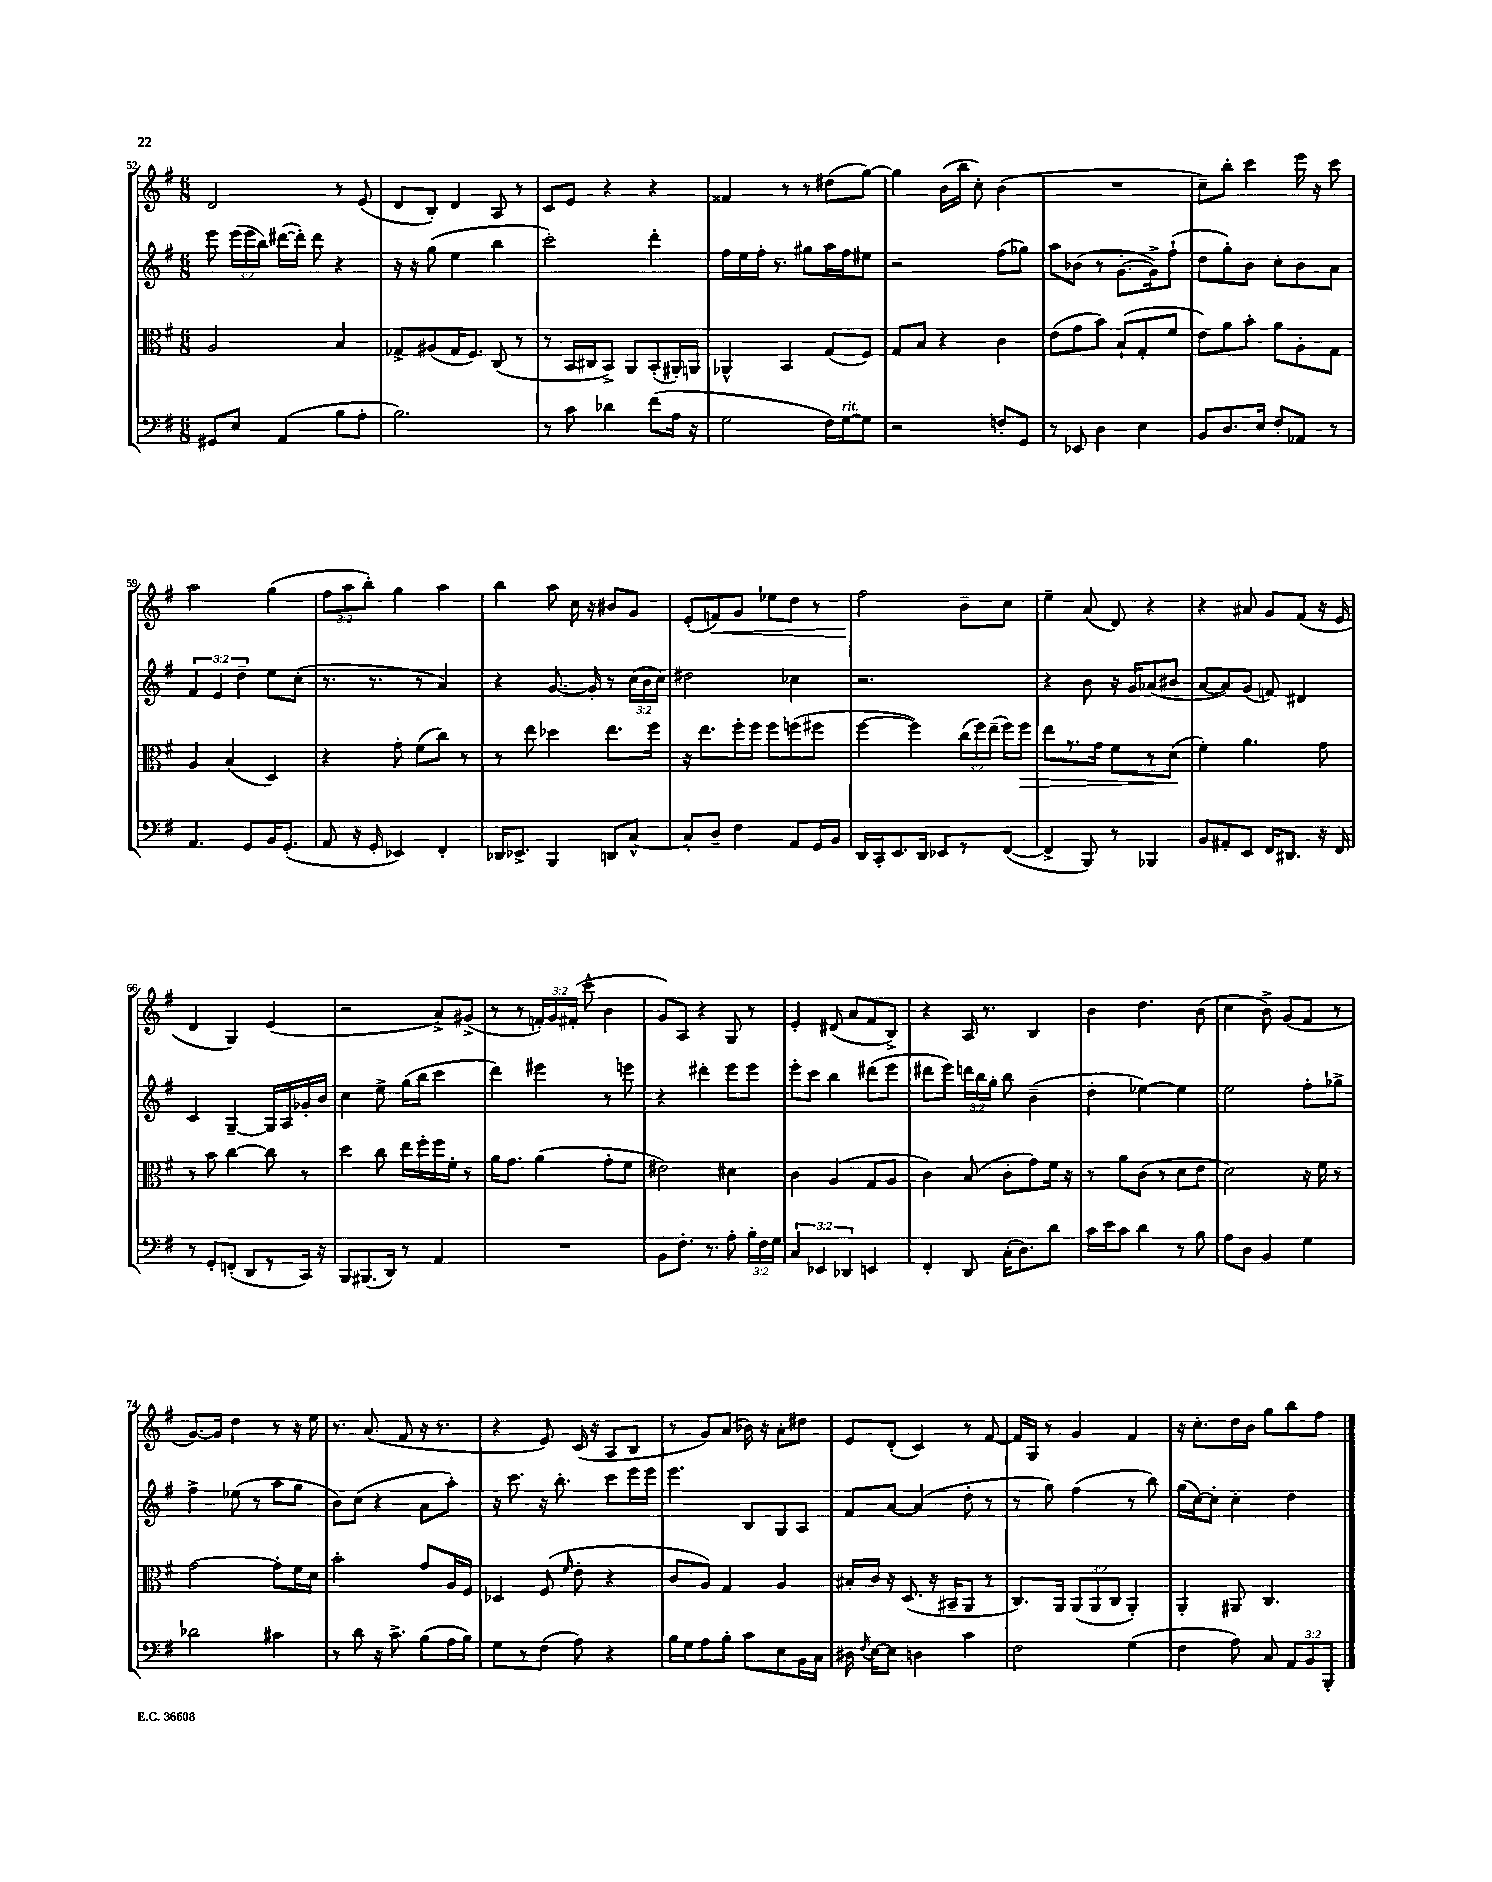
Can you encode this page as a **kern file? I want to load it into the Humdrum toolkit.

**kern	**kern	**kern	**kern
*staff4	*staff3	*staff2	*staff1
*clefF4	*clefC3	*clefG2	*clefG2
*k[f#]	*k[f#]	*k[f#]	*k[f#]
*M6/8	*M6/8	*M6/8	*M6/8
8GG#	2A	8eee	2d
8E	.	(24eee	.
.	.	24eee	.
.	.	24bb)	.
(4AA	.	([16ddd#	.
.	.	16ddd#'])	.
.	.	8ddd#	.
8B	4B	4r	8r
8A'	.	.	(8e
=	=	=	=
2.B)	8G-^	16r	8d
.	.	16r	.
.	(8A#	(8gg	8B')
.	16G-	4ee	4d
.	8.F#)	.	.
.	(8C	4bb	8A
.	8r	.	8r
=	=	=	=
8r	8r	2ccc')	8c
8c	16BB	.	8e
.	16C#	.	.
4d-	8BB^)	.	4r
.	8AA	.	.
(8f#	(8BB'	4ddd'	4r
16A	16AA#')	.	.
16r	16AA	.	.
=	=	=	=
2G	4AA-^^	16ff#	4f##
.	.	16ee	.
.	.	16ff#'	.
.	.	8.r	.
.	4BB	.	8r
.	.	8gg#	8r
16F#)	(8G	16aa	(8dd#
[16G	.	16ff#	.
8G]	8F#)	8ee#	[8gg)
=	=	=	=
2r	8G	2r	4gg]
.	8B	.	.
.	4r	.	(16b
.	.	.	16bb
.	.	.	8cc')
8F'	4c	(8ff#	(4b
8GG	.	8gg-)	.
=	=	=	=
8r	(8e	8aa	2.r
8EE-	8g	(8b-	.
4D	8b)	8r	.
.	(8B`	[8.g'	.
4E	8G'	.	.
.	.	16g^])	.
.	8f#	(8ff#`	.
=	=	=	=
8BB	8e)	8dd	8cc~)
8.D	8a	8gg')	8bb'
.	8b'	8b	4ccc
16E	.	.	.
8F#'	8a	8cc'	.
8AA-	8A'	8b	16eee
.	.	.	16r
8r	8G	8a	8ccc
=	=	=	=
4.AA	4A	6f#	2aa
.	.	6e	.
.	(4B	.	.
.	.	6dd~	.
8GG	.	.	.
16BB	4D)	8ee	(4gg
(8.GG'	.	.	.
.	.	(8cc'	.
=	=	=	=
8AA	4r	8.r	12ff#
.	.	.	12aa
16r	.	.	.
.	.	.	12bb')
16GG'	.	8.r	.
4EE-)	8g'	.	4gg
.	(8f#	8r	.
4FF#'	8cc)	4a)	4aa
.	8r	.	.
=	=	=	=
16DD-	8r	4r	4bb
8.EE-^	.	.	.
.	8ee	.	.
4BBB	4dd-	[8.g	8aa
.	.	.	16cc
.	.	16g']	16r
8DD	8.ee	8r	8b#
[8C^^	.	(24cc	8g
.	.	24b	.
.	16ff#	.	.
.	.	24cc)	.
=	=	=	=
8C']	16r	2dd#	(8e'
.	8.ee	.	.
8D~	.	.	8f)
4F#	16ff#'	.	8g
.	16ff#	.	.
.	8ff#	.	8ee-
8AA	(8ff	4cc-	8dd
16GG	8ff#	.	8r
16BB	.	.	.
=	=	=	=
16DD	[4ff#	2.r	2ff#
16CC'	.	.	.
8.EE	.	.	.
.	4ff#])	.	.
16DD	.	.	.
8EE-	.	.	.
8r	(24cc	.	8b~
.	24ff#)	.	.
.	(24ee~	.	.
([8FF#	16ff#)	.	8cc
.	16ff#	.	.
=	=	=	=
4FF#^]	8ee	4r	4ee~
.	8.r	.	.
8BBB)	.	8b	(8a
.	16g	.	.
8r	8f#	16r	8d)
.	.	16g	.
4BBB-	8r	(8a-	4r
.	(8d	8b#	.
=	=	=	=
8BB	4f#')	[8a	4r
8AA#'	.	8a])	.
8EE	4.a	(8g	8a#
16FF#	.	8f)	8g
8.DD#	.	.	.
.	.	4d#	(8f#
16r	8g	.	16r
16FF#	.	.	16e
=	=	=	=
8r	8r	4c	4d
8GG'	8b	.	.
(8FF'	[4cc	[4G~	4G)
8DD	.	.	.
8r	8cc]	16G]	(4e
.	.	16A	.
16CC)	8r	16g-'	.
16r	.	16b	.
=	=	=	=
8BBB	4dd	4cc	2r
(8.BBB#	.	.	.
.	8cc	8ee^	.
16DD)	.	.	.
8r	16ee	(16gg	.
.	16ff#'	16bb	.
4AA	16ff#	4ccc	8a^)
.	16f#'	.	.
.	8r	.	(8g#^
=	=	=	=
2.r	16a	4ddd)	8r
.	8.g	.	.
.	.	.	8r
.	(4a	4eee#	24f')
.	.	.	24g
.	.	.	(24f#'
.	.	.	8ccc^^
.	8g'	8r	4b
.	8f#	8eee	.
=	=	=	=
8BB	2e#)	4r	8g)
8.F#'	.	.	8A
.	.	4ddd#'	4r
8.r	.	.	.
8A'	4d#	8eee	8G
24B'	.	8eee	8r
24F#	.	.	.
24G	.	.	.
=	=	=	=
6C	4c	8eee'	4e'
.	.	8ccc	.
6EE-	.	.	.
.	(4A	4bb	(8d#
6DD-	.	.	.
.	.	.	8a
4EE	8G	(8ddd#	8f#
.	8A	8eee	8B^)
=	=	=	=
4FF#'	4c)	8ddd#	4r
.	.	8eee)	.
8DD	(8B	24ddd	16A
.	.	24bb	.
.	.	.	8.r
.	.	24gg'	.
(16C'	8c'	8bb	.
8.D)	.	.	.
.	8g)	(4b~	4B
8d	16f#	.	.
.	16r	.	.
=	=	=	=
16c	8r	4dd'	4b
16e	.	.	.
8c	8a	.	.
4d	(8c	[4ee-)	4.dd
.	8r	.	.
8r	8d	4ee-]	.
8B	8e	.	(8b
=	=	=	=
8A	2d)	2ee	4cc
8D	.	.	.
4BB	.	.	8b^)
.	.	.	(8g
4G	16r	8ff#'	8f#
.	16f#	.	.
.	8r	8gg-^	8r
=	=	=	=
2d-	[2g	4ff#^	[8.g)
.	.	.	16g]
.	.	(8ee-	4dd
.	.	8r	.
4c#	8g']	8aa	8r
.	16f#	8gg	16r
.	16d	.	16ee
=	=	=	=
8r	2b'	8b)	8.r
8d	.	(8cc	.
.	.	.	(8.a
16r	.	4r	.
8.c^	.	.	.
.	.	.	8f#
(8B	8g	8a	16r
.	.	.	8.r
16A	16A	8aa')	.
16B)	16F#	.	.
=	=	=	=
8G	4D-	16r	4r
.	.	8.ccc	.
8r	.	.	.
(8F#	(8F#	16r	8e)
.	.	8.bb'	.
.	16qqf#	.	.
8A)	8e'	.	(16c
.	.	.	16r
4r	4r	8ccc	8A
.	.	16eee	8B
.	.	16eee	.
=	=	=	=
16B	8c	4.eee	8r
16G	.	.	.
8A	8A)	.	8g)
8B'	4G	.	(8a
8c	.	8B	16b-)
.	.	.	16r
8E	4A	8G	8a'
16BB	.	8A	8dd#
16C	.	.	.
=	=	=	=
16D#	16B#'	8f#	8e
8qF#	.	.	.
[16E	16c	.	.
8E]	16r	[8a	(8d'
.	(8.D	.	.
4D	.	(4a]	4c)
.	16r	.	.
.	16BB#~	.	.
4c	8AA	8dd'	8r
.	8r	8r	[8f#
=	=	=	=
2F#	8.C)	8r	16f#]
.	.	.	16G
.	.	8gg)	8r
.	16AA	.	.
.	(12AA	(4ff#	4g
.	12AA	.	.
.	12C	.	.
(4G	4AA')	8r	4f#
.	.	8bb)	.
=	=	=	=
4F#	4AA'	(16gg	16r
.	.	[16cc)	8.cc'
.	.	8cc']	.
8A)	8AA#	4cc'	16dd
.	.	.	16b
8C	4.C	.	8gg
12AA	.	4dd	8bb
12BB	.	.	.
.	.	.	8ff#
12BBB'	.	.	.
==	==	==	==
*-	*-	*-	*-
